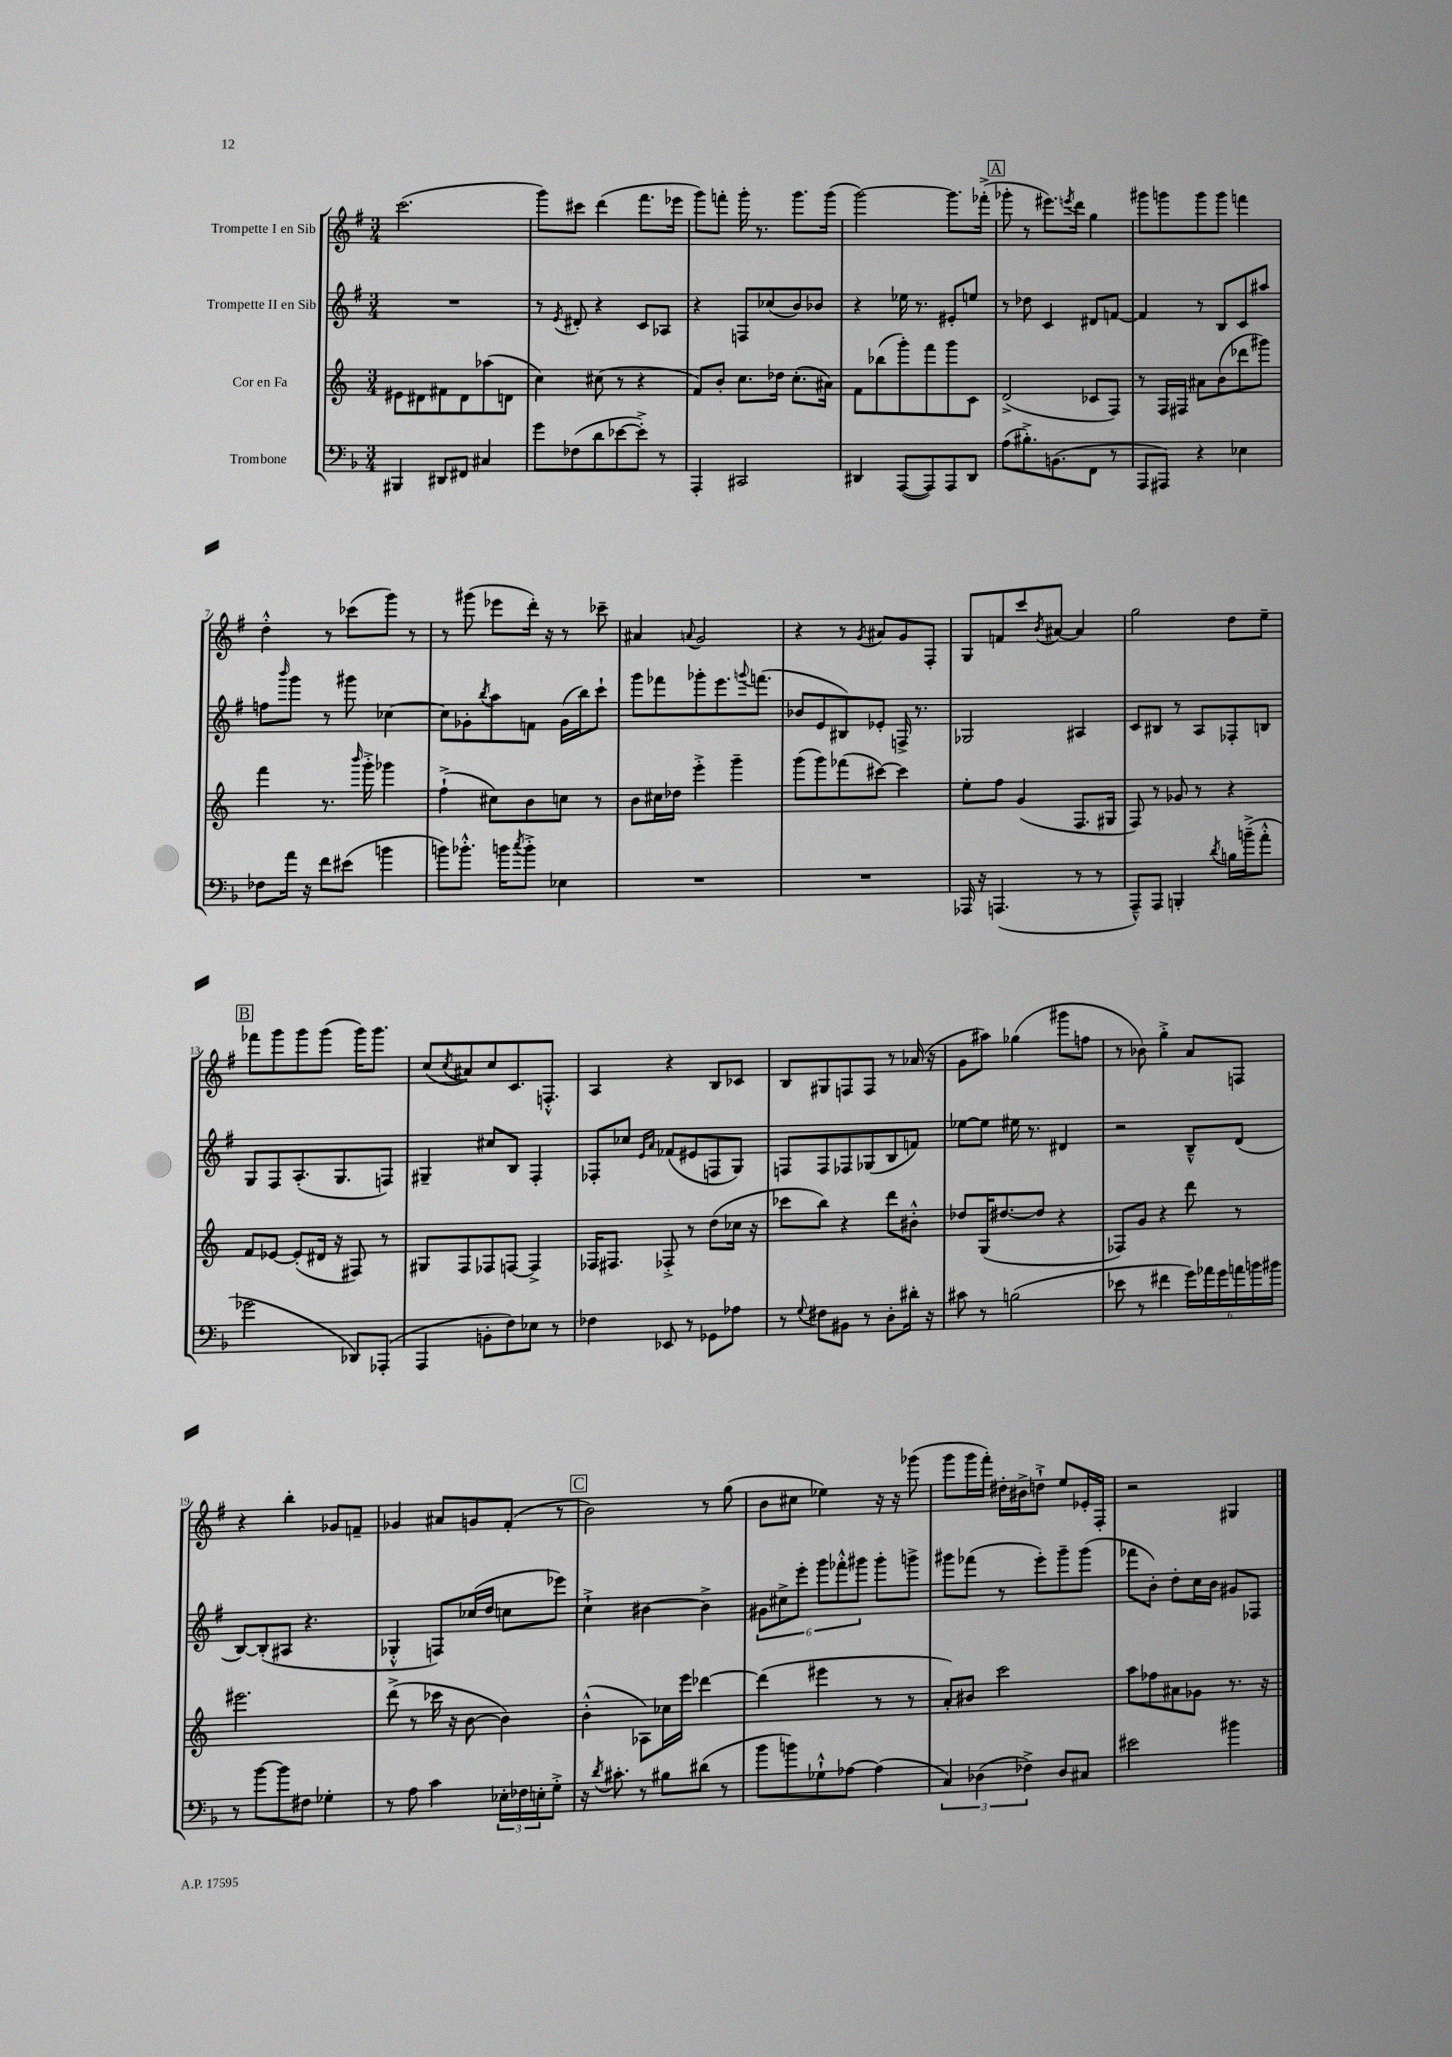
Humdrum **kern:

**kern	**kern	**kern	**kern
*staff4	*staff3	*staff2	*staff1
*clefF4	*clefG2	*clefG2	*clefG2
*k[b-]	*k[]	*k[f#]	*k[f#]
*M3/4	*M3/4	*M3/4	*M3/4
4BBB#/	8e#\L	2.r	(2.ccc\
.	8d#\	.	.
8DD#/L	8f#\	.	.
8FF#/J	8d#\	.	.
4C#/	(8aa-\	.	.
.	8d\J	.	.
=	=	=	=
8g\L	4cc\)	8r	8ggg\L)
.	.	8qe/	.
(8F-\	.	8d#'/	8ccc#\J
8d\	(8cc#\	4r	(4ddd\
[8e-\	8r	.	.
8e-'^\]J)	4r	8c/L	8.fff#\L
8r	.	8A-/J	.
.	.	.	16eee-\Jk
=	=	=	=
4AAA'/	8f/L)	4r	8ggg\L)
.	8b'/J	.	8fff'\J
2CC#/	8.cc\L	8F/L	16ggg'\
.	.	.	8.r
.	.	(8cc-/	.
.	16dd-\Jk	.	.
.	(8.cc'\L	8b/)	8.ggg\L
.	.	8b-/J	.
.	16a#\Jk)	.	(16ggg\Jk
=	=	=	=
4DD#/	8f\L	4r	[2ggg\)
.	(8bb-\	.	.
([8AAA/L	8ggg'\)	16ee-\	.
.	.	8.r	.
8AAA/])	8fff\	.	.
8AAA/	8ggg\	8e#'/L	8.ggg\]L
8DD#/J	8c\J	8ee/J	.
.	.	.	(16fff-'^\Jk
=	=	=	=
(8A\L	(2d^/	8r	8ggg-'\
8.B#'^\)	.	8dd-\	8r
.	.	4c/	8.eee#\L)
(8.BB\	.	.	.
.	.	.	8qeee/
.	.	.	16ddd\Jk
8FF\J	8c-/L	8d#/L	4gg\
8r	8F/J)	[8f/J	.
=	=	=	=
8AAA/L	8r	4f/]	8ggg#\L
8AAA#/J)	16F/LL	.	8ggg\
.	16F#/JJ	.	.
4r	8a#\L	8r	8ggg\
.	(8b\	8B/L	8ggg\J
4E-\	8ddd-\	8c/	4fff\
.	8ggg#\J)	8aa#/J	.
=	=	=	=
8F-\L	4fff\	8ff\L	4dd'^^\
.	.	16qqbbb/	.
16a\Jk	.	8ggg\J	.
16r	.	.	.
8f\L	8.r	8r	8r
(8e#\J	.	8ggg#\	(8ccc-\L
.	16qqbbb/	.	.
.	16ggg'^\	.	.
4b\	4ggg-\	[4cc-\	8ggg\J)
.	.	.	8r
=	=	=	=
8b\L)	(4ff`^\	8cc-\]L	8r
8.b-'^^\J	.	8g-'\	(8ggg#\
.	.	8qbb/	.
.	8cc#\L)	8aa\	8eee-\L
16b\LK	.	.	.
8qcc/	.	.	.
8b'^\J	8b\	8f\J	16ddd'\Jk)
.	.	.	16r
4E-\	8cc\J	(16g-\LL	8r
.	.	16bb\J)	.
.	8r	8ccc`\J	8ccc-~\
=	=	=	=
2.r	8b\L	8ggg\L	4a#/
.	16cc#\L	8fff-\	.
.	16dd-\JJ	.	.
.	.	.	8qqa/
.	4eee'^\	8ggg-'\	2g/
.	.	8.eee\	.
.	4ggg~\	.	.
.	.	8qqggg/	.
.	.	(8.fff\J	.
=	=	=	=
2.r	(8ggg\L	8b-/L	4r
.	8ggg\)	8e/	.
.	(8fff-\	8B#/)	8r
.	.	.	8qg/
.	[8ccc#\J)	8e-'/J	8a#/L
.	4ccc#\]	16F^/	8g/
.	.	8.r	.
.	.	.	8F#'/J
=	=	=	=
16AAA-/	8ee'\L	2G-/	8G/L
16r	.	.	.
(4.AAA/	8ff\J	.	8f/
.	(4g/	.	8ccc/
.	.	.	8qb/
.	.	.	[8a#/J
8r	8.F/L	4A#/	4a#/]
8r	.	.	.
.	16G#/Jk	.	.
=	=	=	=
8AAA~^^/L)	8F/)	8c/L	2gg\
8AAA/J	8r	8B#/J	.
4BBB'/	8g-/	8r	.
.	8r	8A/L	.
8qd/	.	.	.
16B\LL	4r	8F-'/	8dd\L
(16b~^\J	.	.	.
8a'^^\J	.	8B/J	8ee~\J
=	=	=	=
2g-\	8f/L	8G/L	8fff-\L
.	[8e-/J	8F#/	8ggg\
.	(8e-'/]L	(8.A'/	8ggg\
.	16d#/Jk	.	(8ggg\J
.	16r	8.G/	.
8DD-/L)	8F#/)	.	16ggg\LK)
.	.	.	8.ggg\J
(8AAA-'/J	8r	8F/J)	.
=	=	=	=
4AAA/	8G#/L	4G#~/	(8cc/L
.	.	.	8qcc/
.	8F/	.	8a#/)
8BB'\L	8F-/	8cc#/L	8cc/
8F\)	[8F/J	8B/J	8.c/
8E-\J	4F^/]	4F#'/	.
.	.	.	8.F'^^/J
8r	.	.	.
=	=	=	=
4F-\	16F-/LK	8F-'/L	4A/
.	8.F#/J	.	.
.	.	8cc-/J	.
.	.	16qqe/LL	.
.	.	16qqa/JJ	.
8EE-/	8F-'^/	(8f-/L	4r
8r	8r	8e#/	.
8GG-\L	(8dd\L	8F/	8B/L
8A-\J	16cc-\Jk	8G/J)	8c-/J
.	16r	.	.
=	=	=	=
8r	8ccc-\L	8F/L	8B/L
8qqG/	.	.	.
8F#\L	8bb\J)	8F/	8G#/
8BB#\J	4r	8F-/	8F/
8r	.	(8G-/	8F/J
8D'\L	8ddd\L	8B/	8r
16d#'\Jk	8b#'^^\J	8f/J)	(16a-/
16r	.	.	16r
=	=	=	=
8c#\	8dd-/L	[8ee-\L	8g\L
8r	(16G/K	8ee-\]J	8aa#\J)
.	[8.dd#/	.	.
(2B\	.	16ee#\	(4gg-\
.	.	8.r	.
.	8dd#/]J	.	.
.	4r	4d#/	8ggg#\L
.	.	.	8ff\J
=	=	=	=
8e-\	8F-/L)	2r	8r
8r	8g/J	.	8b-\)
4f#\	4r	.	4gg'^\
24g\LL)	8ddd\	8B~^^/L	8a/L
24a-\	.	.	.
24g\	.	.	.
24a\	8r	(8d/J	8F/J
24b\	.	.	.
24b#\JJ	.	.	.
=	=	=	=
8r	2.eee#\	[8B/L)	4r
[8b-\L	.	(8B'/]	.
8b-\]	.	8A#/J	4bb'\
8F#\J	.	4.r	.
4G-'\	.	.	8g-/L
.	.	.	8f~/J
=	=	=	=
8r	(8ddd^\	4G-'^^/	4g-/
8A\	8r	.	.
4c\	16ccc-\	8F/L)	8a#/L
.	16r	.	.
.	[8b\	(16cc-/L	8g/
.	.	16dd/JJ	.
24E-'\LL	4b\])	8cc\L	(8f#'/J
24F-\	.	.	.
24E'\J	.	.	.
8G'^\J	.	8eee-\J)	8r
=	=	=	=
16r	(4b'^^\	4cc`^\	2b\)
8qd/	.	.	.
8.c#'\	.	.	.
8r	8A-\L)	[4b#\	.
8B#\L	16cc-\L	.	.
.	16eee\JJ	.	.
(8d#\J	[4ddd-\	4b#^\]	8r
8r	.	.	(8gg\
=	=	=	=
8b-\L	(4ddd-\]	12g#\L	8b\L
.	.	12cc#^\	.
8b\)	.	.	8cc#\J
.	.	12eee'\J	.
8G-`^^\	4eee#\	12ggg\L	4ee-\)
.	.	12fff-'^^\	.
[8A-\J	.	.	.
.	.	12ggg#\J	.
(4A-\]	8r	8ggg#'\L	16r
.	.	.	16r
.	8r	8ggg^\J	(8ggg-\
=	=	=	=
6C/)	8a'/L)	8ggg#\L	8ggg\L
.	8b#/J	(8fff-\J	16ggg\L
(6D-\	.	.	.
.	.	.	16fff#'\JJ)
.	2ccc\	8r	16dd#'\LL
.	.	.	16b#^\J
6F-^\)	.	.	.
.	.	8eee'\L)	8dd`^\J
8D-/L	.	8ggg#~\	8ee/L
8C#/J	.	(8ggg#\J	16e-'/L
.	.	.	16F#'/JJ
=	=	=	=
2e#\	8aa\L	8fff-\L	2r
.	8ff-\	8b'\J)	.
.	8a#\	8dd'\L	.
.	8g-\J	16cc\L	.
.	.	16b\JJ	.
4b#\	8.r	8g#/L	4G#/
.	.	8F-/J	.
.	16r	.	.
==	==	==	==
*-	*-	*-	*-
